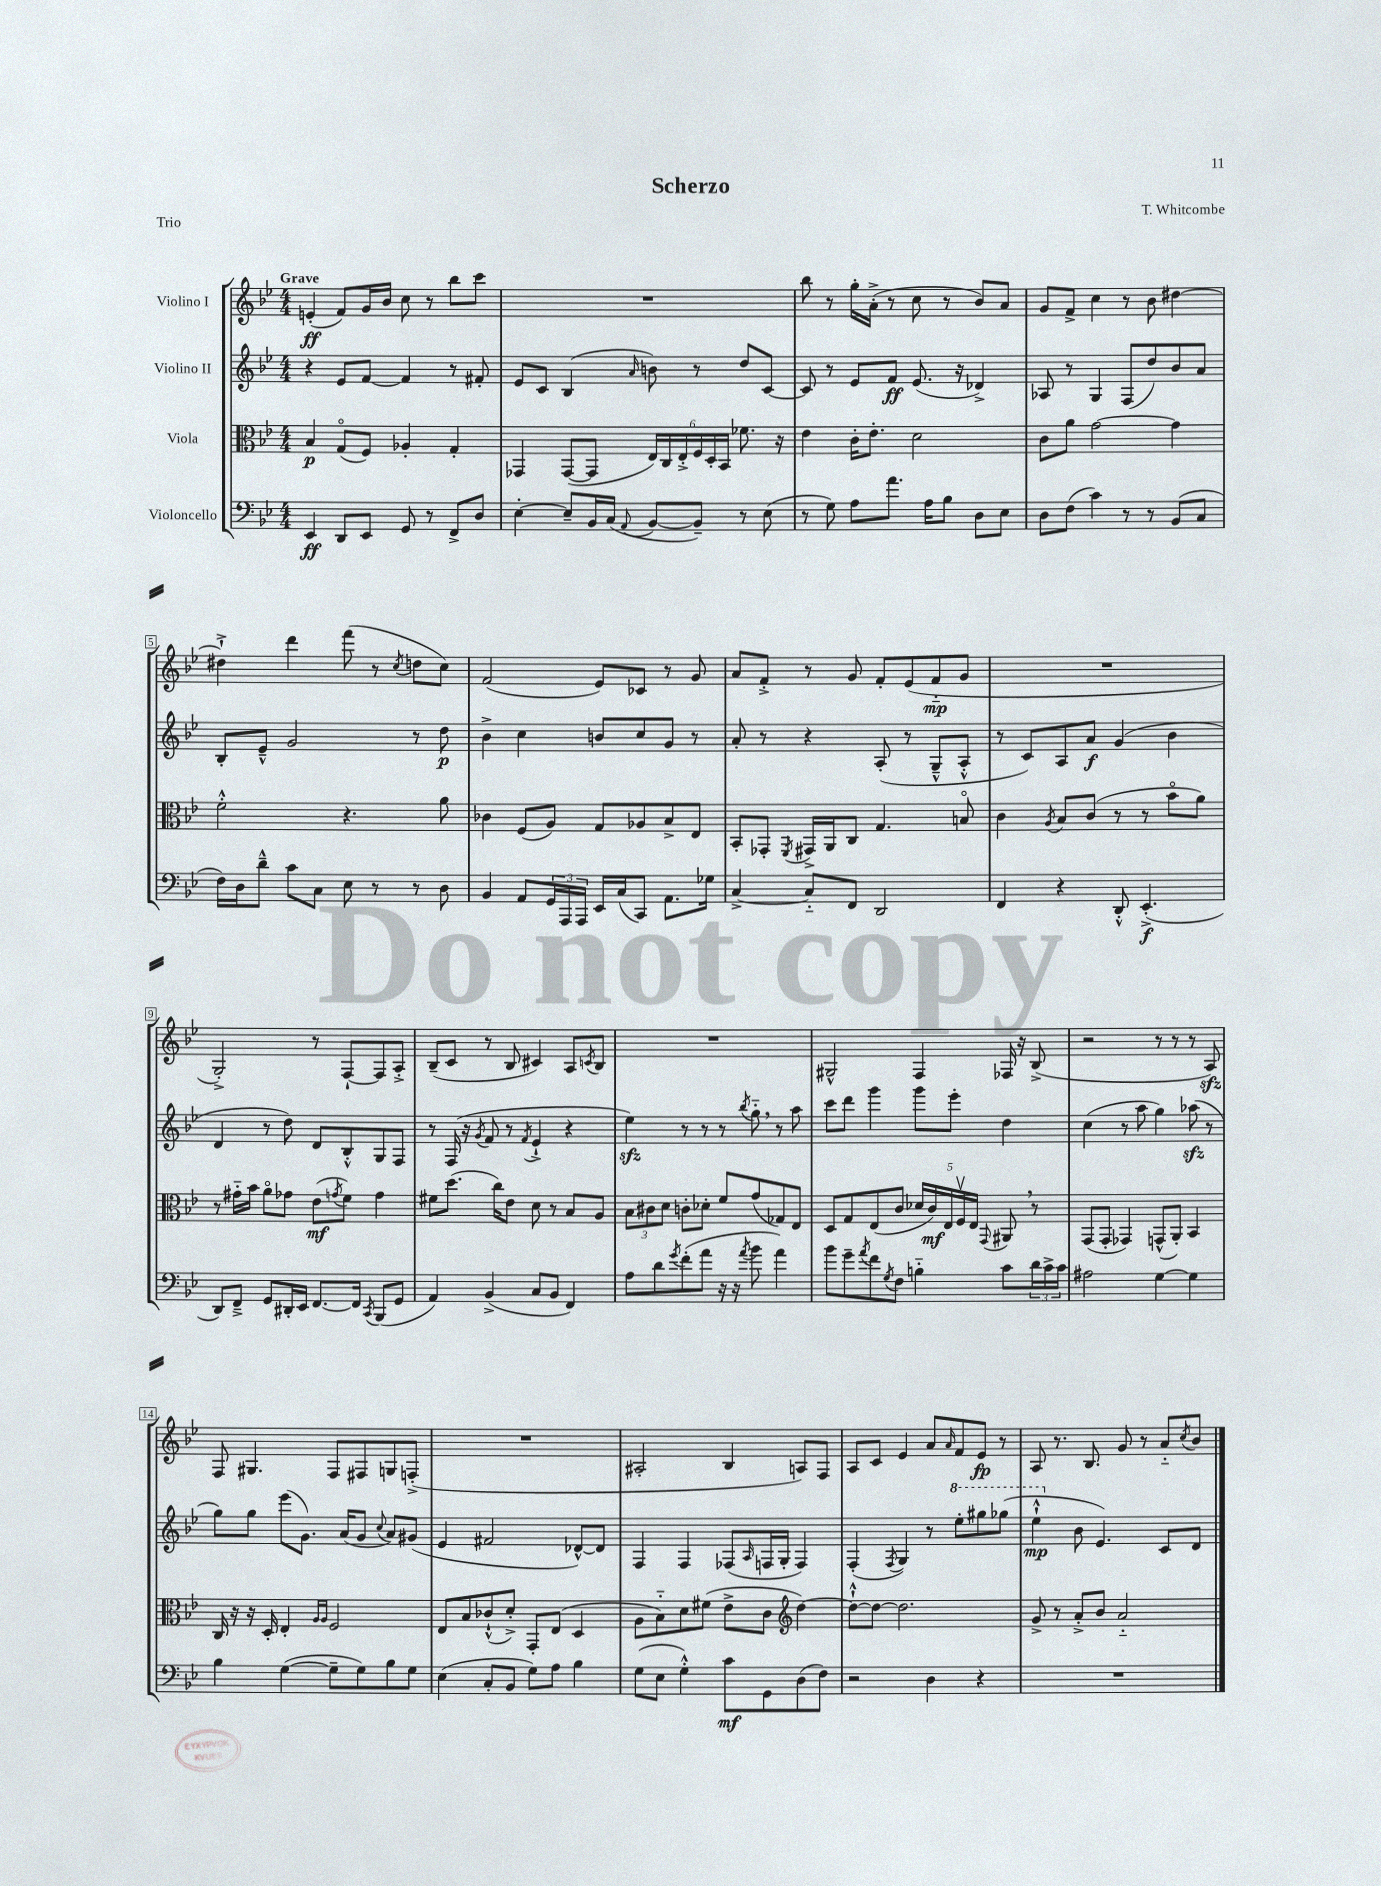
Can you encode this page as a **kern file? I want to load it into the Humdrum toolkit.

**kern	**kern	**kern	**kern
*staff4	*staff3	*staff2	*staff1
*clefF4	*clefC3	*clefG2	*clefG2
*k[b-e-]	*k[b-e-]	*k[b-e-]	*k[b-e-]
*M4/4	*M4/4	*M4/4	*M4/4
4EE-	4B-	4r	(4e'
8DD	(8Go	8e-	8f)
8EE-	8F)	[8f	16g
.	.	.	16b-
8GG	4A-'	4f]	8cc
8r	.	.	8r
8FF^	4G'	8r	8bb-
8D	.	8f#'	8ccc
=	=	=	=
[4E-'	4GG-	8e-	1r
.	.	8c	.
8E-~]	([8GG-	(4B-	.
16BB-	8GG-]	.	.
(16C	.	.	.
8qqAA	.	16qqa	.
[8BB-	24E-)	8b)	.
.	24C	.	.
.	24E-'^	.	.
8BB-~])	24F	8r	.
.	24D'	.	.
.	24BB-	.	.
8r	8.f-	8dd	.
(8E-	.	[8c	.
.	16r	.	.
=	=	=	=
8r	4e-	8c]	8bb-
8G)	.	8r	8r
8A	16c'	8e-	16gg'
.	8.e-'	.	(16a'^
8.a	.	8f	8r
.	2d	(8.e-	8cc
16A	.	.	.
8B-	.	.	8r
.	.	16r	.
8D	.	4d-^)	8b-)
8E-	.	.	8a
=	=	=	=
8D	8c	8A-	8g
(8F	8a	8r	8f^
4c)	[2g	4G	4cc
8r	.	(8F	8r
8r	.	8dd)	8b-
(8BB-	4g]	8b-	[4dd#
8C	.	8a	.
=	=	=	=
16F)	2f'^^	8B-'	4dd#`^]
16D	.	.	.
8d~^^	.	8e-~^^	.
8c	.	2g	4ddd
8C	.	.	.
8E-	4.r	.	(8fff
8r	.	.	8r
.	.	.	8qcc
8r	.	8r	8dd
8D	8a	8dd	8cc)
=	=	=	=
4BB-	4c-	4b-^	(2f
8AA	(8F	4cc	.
24GG	8A)	.	.
24AAA	.	.	.
24AAA	.	.	.
16EE-	8G	8b	8e-)
(16C	.	.	.
8CC)	8A-	8cc	8c-
8.AA	8B-^	8g	8r
.	8E-	8r	8g
16G-	.	.	.
=	=	=	=
[4C^	8BB-'	8a'	8a
.	8GG-'	8r	8f'^
.	8qFF	.	.
8C'~]	16GG#^	4r	8r
.	16AA	.	.
8FF	8C	.	8g
2DD	4.G	(8A'	8f'
.	.	8r	(8e-
.	.	8G~^^	8f'~
.	8Bo	8A'^^	8g
=	=	=	=
4FF	4c	8r	1r
.	.	8c)	.
.	8qA	.	.
4r	8B-	8A	.
.	(8c	8a	.
8DD'^^	8r	(4g	.
(4.EE-'^	8r	.	.
.	8b-o	4b-	.
.	8a)	.	.
=	=	=	=
8DD)	8r	4d	2G'^)
8FF~^	16g#'~	.	.
.	16b-	.	.
8GG	8ao	8r	.
16DD#'	8g-	8dd)	.
16EE-	.	.	.
[8.FF	(8e-	8d	8r
.	8qg	.	.
.	8f)	8B-'^^	[8F`
16FF]	.	.	.
8qCC	.	.	.
(8BBB-	4g	8G	8F]
8GG	.	8F	8A'^
=	=	=	=
4AA)	8f#	8r	(8B-~
.	(8.dd	(16F	8c
.	.	16r	.
.	.	8qg	.
(4BB-^	.	8f	8r
.	16cc)	.	.
.	8e-	8r	8B-
.	.	8qf	.
8C	8d	4e-`^	4c#)
8BB-	8r	.	.
4FF)	8B-	4r	8A
.	.	.	8qc
.	8A	.	8B-
=	=	=	=
8A	12B-	4ee-)	1r
.	12c#	.	.
8d	.	.	.
.	12d	.	.
8qg	.	.	.
(8f'	8c'	8r	.
8a	8d-'	8r	.
16r	8f	8r	.
16r	.	.	.
8qa	.	8qbb-	.
8b-	(8g	8gg'~	.
4a)	8G-)	8r	.
.	8E-	8aa	.
=	=	=	=
8b-	8D	8ccc	2G#^^
8g~	8G	8ddd	.
8qa	.	.	.
8f	(8E-	4ggg	.
8qG	.	.	.
8F	8c	.	.
4B'~	20d-	8ggg	4F
.	20c)	.	.
.	20E-	.	.
.	.	8eee-'	.
.	20Fv	.	.
.	20E-	.	.
.	8qqGG	.	.
8c	8AA#	4dd	16F-
.	.	.	16r
24d	8r	.	(8B-^
24c^	.	.	.
24c	.	.	.
=	=	=	=
2A#	(8GG	(4cc	2r
.	8GG'	.	.
.	4GG-)	8r	.
.	.	8aa	.
[4G	(8GG^^	4gg)	8r
.	8AA')	.	8r
4G]	4BB-	(8aa-	8r
.	.	8r	8A)
=	=	=	=
4B-	16C	8gg)	8F
.	16r	.	.
.	16r	8gg	4.G#
.	16D'	.	.
([4G	4E-'	(8eee-	.
.	.	8.g)	.
.	16qqA	.	.
.	16qqA	.	.
8G~]	2F	.	8F
.	.	(16a	.
8G)	.	8g	8F#
.	.	8qqcc	.
8B-	.	8a)	8G
8G	.	(8g#	(8F'^
=	=	=	=
(4E-	8E-	4e-	1r
.	8B-	.	.
8C'	(8c-`^^	2f#	.
8BB-	8d'^)	.	.
8G)	8GG'	.	.
8A	(8E-	.	.
4B-	4D	[8d-^^)	.
.	.	8d-]	.
=	=	=	=
(8G	8A	4F	2A#'
8E-	8B-'~)	.	.
4G'^^)	8d	4F	.
.	(8f#	.	.
8c	8e-^	(8F-	4B-
.	.	16qqA	.
8GG	8c	16F	.
.	.	16G'	.
*	*clefG2	*	*
(8D	[4dd)	4F)	8A)
8F)	.	.	8F
=	=	=	=
2r	8dd`^^_	(4F'	8A
.	8dd_	.	8c
.	.	8qF	.
.	2.dd]	4G)	4e-
4D	.	8r	8a
.	.	.	16qqa
.	.	8eee-'	8f
4r	.	8ggg#	8e-
.	.	(8ggg-	8r
=	=	=	=
1r	8g^	4eee-`^^	8A
.	8r	.	8.r
.	8a'^	8b-	.
.	.	.	8.B-
.	8b-	4.e-)	.
.	2a'~	.	8g
.	.	.	8r
.	.	8c	8a'~
.	.	.	8qcc
.	.	8d	8b-
==	==	==	==
*-	*-	*-	*-
